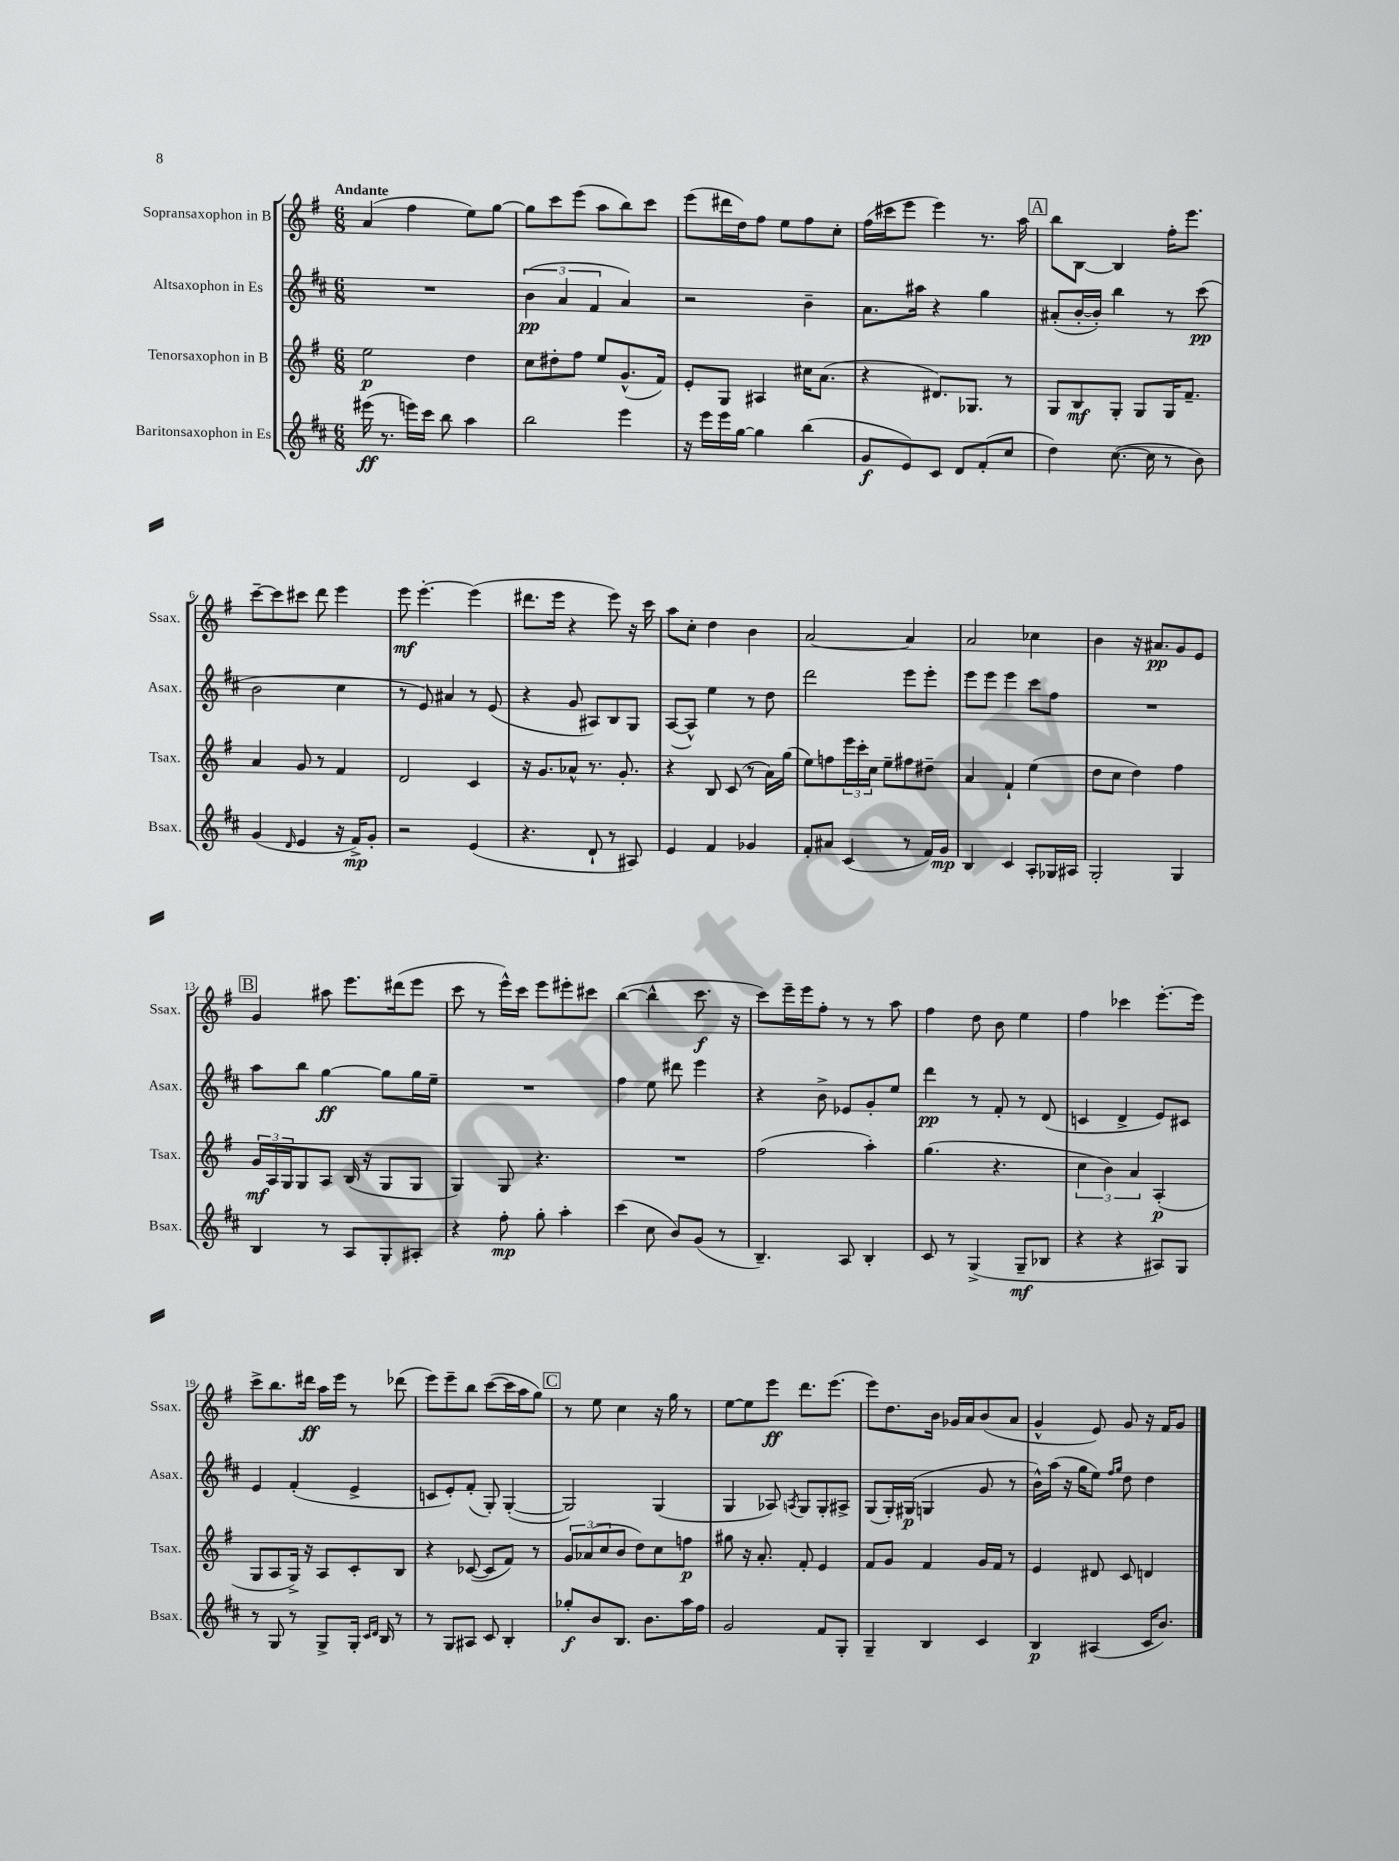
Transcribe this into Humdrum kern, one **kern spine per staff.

**kern	**dynam	**kern	**dynam	**kern	**dynam	**kern	**dynam
*part4	*part4	*part3	*part3	*part2	*part2	*part1	*part1
*staff4	*staff4	*staff3	*staff3	*staff2	*staff2	*staff1	*staff1
*I"Baritonsaxophon in Es	*	*I"Tenorsaxophon in B	*	*I"Altsaxophon in Es	*	*I"Sopransaxophon in B	*
*I'Bsax.	*	*I'Tsax.	*	*I'Asax.	*	*I'Ssax.	*
*clefG2	*	*clefG2	*	*clefG2	*	*clefG2	*
*k[f#c#]	*	*k[f#]	*	*k[f#c#]	*	*k[f#]	*
*M6/8	*	*M6/8	*	*M6/8	*	*M6/8	*
=1	=1	=1	=1	=1	=1	=1	=1
!	!	!	!	!	!	!LO:TX:a:B:t=Andante	!
(16eee#X\	ff	2ee\	p	2.r	.	(4a/	.
8.r	.	.	.	.	.	.	.
16eeen\LL)	.	.	.	.	.	4ff#\	.
16ccc#\JJ	.	.	.	.	.	.	.
8bb\	.	.	.	.	.	.	.
4aa\	.	4dd\	.	.	.	8ee\L)	.
.	.	.	.	.	.	[8gg\J	.
=2	=2	=2	=2	=2	=2	=2	=2
2bb\	.	8cc\L	.	(6b\	pp	8gg\L]	.
.	.	8dd#X'\	.	.	.	8ccc\	.
.	.	.	.	6a/	.	.	.
.	.	8ff#\J	.	.	.	(8eee\J	.
.	.	.	.	6f#/	.	.	.
.	.	8ee/L	.	.	.	8aa\L	.
4eee\	.	(8.g^^/	.	4a/)	.	8bb\)	.
.	.	.	.	.	.	8ccc\J	.
.	.	16f#/Jk)	.	.	.	.	.
=3	=3	=3	=3	=3	=3	=3	=3
16r	.	8e'/L	.	2r	.	(8eee\L	.
16eee\LL	.	.	.	.	.	.	.
16eee\	.	8G/J	.	.	.	16ddd#X\L	.
[16gg\JJ	.	.	.	.	.	16dd\J)	.
4gg\]	.	4A#X/	.	.	.	8ff#\J	.
.	.	.	.	.	.	8ee\L	.
(4bb\	.	16cc#X\KL	.	4b~\	.	8ff#\	.
.	.	(8.a\J	.	.	.	.	.
.	.	.	.	.	.	8cc'\J	.
=4	=4	=4	=4	=4	=4	=4	=4
8g/L	f	4r	.	8.a\L	.	(16ff#\LL	.
.	.	.	.	.	.	16ccc#X\J	.
8e/)	.	.	.	.	.	8eee\J	.
.	.	.	.	16aa#X\Jk	.	.	.
8c#/J	.	8.d#X/L)	.	4r	.	4eee\)	.
8d/L	.	.	.	.	.	.	.
.	.	8.G-X/J	.	.	.	.	.
(8f#'/	.	.	.	4gg\	.	8.r	.
8cc#/J	.	8r	.	.	.	.	.
.	.	.	.	.	.	16aa\	.
!!LO:REH:place=s1:t=A
=5	=5	=5	=5	=5	=5	=5	=5
4dd\)	.	8G/L	.	(8a#X'/L	.	8bb\L	.
.	.	8B/	mf	[16b'/L	.	[8B\J	.
.	.	.	.	16b'/JJ])	.	.	.
([8.cc#\	.	8G'/J	.	4bb\	.	4B/]	.
.	.	8G/L	.	.	.	.	.
16cc#\]	.	.	.	.	.	.	.
8r	.	16G/K	.	8r	.	16ff#'\KL	.
.	.	8.f#~/J	.	.	.	8.eee\J	.
8b\)	.	.	.	(8ccc#\	pp	.	.
!!LO:LB:g=z
=6	=6	=6	=6	=6	=6	=6	=6
(4g/	.	4a/	.	2b\	.	[8ccc~\L	.
.	.	.	.	.	.	8ccc\]	.
16qqd/	.	.	.	.	.	.	.
4e/	.	8g/	.	.	.	8ccc#X\J	.
.	.	8r	.	.	.	8ddd\	.
16r	.	4f#/	.	4cc#\	.	4eee\	.
16f#^/KL)	mp	.	.	.	.	.	.
8g'/J	.	.	.	.	.	.	.
=7	=7	=7	=7	=7	=7	=7	=7
2r	.	2d/	.	8r	.	8eee\	mf
.	.	.	.	8e/)	.	[4.eee'\	.
.	.	.	.	4a#X/	.	.	.
(4e/	.	4c/	.	8r	.	(4eee\]	.
.	.	.	.	(8e/	.	.	.
=8	=8	=8	=8	=8	=8	=8	=8
4.r	.	16r	.	4r	.	8.ddd#X\L	.
.	.	8.g/L	.	.	.	.	.
.	.	.	.	.	.	16eee\Jk	.
.	.	8a-X^^/J	.	8g/	.	4r	.
8d`/	.	8.r	.	8A#X/L)	.	.	.
8r	.	.	.	8B/	.	8eee\)	.
.	.	8.g'/	.	.	.	.	.
8A#X/)	.	.	.	8G/J	.	16r	.
.	.	.	.	.	.	16ccc\	.
=9	=9	=9	=9	=9	=9	=9	=9
4e/	.	4r	.	([8A/L	.	8aa\L	.
.	.	.	.	8A^^/J])	.	8cc'\J	.
4f#/	.	8B/	.	4ee\	.	4dd\	.
.	.	(8c/	.	.	.	.	.
4g-X/	.	8r	.	8r	.	4b\	.
.	.	16a\LL)	.	8dd\	.	.	.
.	.	(16gg\JJ	.	.	.	.	.
=10	=10	=10	=10	=10	=10	=10	=10
8f#'/L	.	8ee\L)	.	2ddd\	.	[2a/	.
8a#X/J	.	8ffn\	.	.	.	.	.
(4c#/	.	24eee\L	.	.	.	.	.
.	.	24ccc'\	.	.	.	.	.
.	.	24cc\JJ	.	.	.	.	.
.	.	8ee~\L	.	.	.	.	.
8r	.	8ff#X\	.	8eee\L	.	4a/]	.
16f#/LL)	.	8dd#X~\J	.	8eee'\J	.	.	.
16g/JJ	mp	.	.	.	.	.	.
=11	=11	=11	=11	=11	=11	=11	=11
4B/	.	4a/	.	8eee\L	.	2a/	.
.	.	.	.	8eee\J	.	.	.
4c#/	.	4f#`/	.	4eee\	.	.	.
8A'/L	.	(4ee\	.	8ccc#\L	.	4cc-X\	.
16G-X/L	.	.	.	8ff#\J	.	.	.
16A#X/JJ	.	.	.	.	.	.	.
=12	=12	=12	=12	=12	=12	=12	=12
2G'/	.	8dd\L	.	2.r	.	4b\	.
.	.	8cc\J	.	.	.	.	.
.	.	4dd\)	.	.	.	16r	.
.	.	.	.	.	.	8.a#X/L	pp
4G/	.	4ff#\	.	.	.	8g/	.
.	.	.	.	.	.	8e/J	.
!!LO:LB:g=z
!!LO:REH:place=s1:t=B
=13	=13	=13	=13	=13	=13	=13	=13
4B/	.	24g/LL	mf	8aa\L	.	4g/	.
.	.	24A/	.	.	.	.	.
.	.	24G/J	.	.	.	.	.
.	.	8G/	.	8bb\J	.	.	.
8r	.	8A/J	.	[4gg\	ff	8aa#X\	.
8A/L	.	(16B/	.	.	.	8.eee\L	.
.	.	16r	.	.	.	.	.
8G'/	.	8G/L	.	8gg\L]	.	.	.
.	.	.	.	.	.	(16ddd#X\k	.
8A#X'/J	.	8G/J	.	16gg\L	.	8eee\J	.
.	.	.	.	16ee~\JJ	.	.	.
=14	=14	=14	=14	=14	=14	=14	=14
4r	.	4G/)	.	2.r	.	8ccc\	.
.	.	.	.	.	.	8r	.
8ff#'\	mp	8G/	.	.	.	16eee^^\LL)	.
.	.	.	.	.	.	16ccc\JJ	.
8gg'\	.	4.r	.	.	.	8eee\L	.
4aa'\	.	.	.	.	.	8eee#X'\	.
.	.	.	.	.	.	8ccc#X\J	.
=15	=15	=15	=15	=15	=15	=15	=15
(4ccc#\	.	2.r	.	4ff#\	.	([4bb\	.
8cc#\	.	.	.	8ee\	.	4bb^^\]	.
8b/L)	.	.	.	8ddd#X\	.	.	.
(8g/J	.	.	.	4eee\	.	8.ccc\	f
8r	.	.	.	.	.	.	.
.	.	.	.	.	.	16r	.
=16	=16	=16	=16	=16	=16	=16	=16
4.B~/)	.	(2ff#\	.	4r	.	8ccc\L)	.
.	.	.	.	.	.	16eee~\L	.
.	.	.	.	.	.	16eee\J	.
.	.	.	.	8b^\	.	8ff#'\J	.
8A/	.	.	.	8e-X/L	.	8r	.
4B'/	.	4aa'\)	.	8g'/	.	8r	.
.	.	.	.	8ee/J	.	8aa\	.
=17	=17	=17	=17	=17	=17	=17	=17
8c#/	.	(4.gg\	.	4ddd\	pp	4ff#\	.
8r	.	.	.	.	.	.	.
(4G^/	.	.	.	8r	.	8dd\	.
.	.	4.r	.	8f#'/	.	8b\	.
8G~/L	mf	.	.	8r	.	4ee\	.
8B-X/J	.	.	.	(8d/	.	.	.
=18	=18	=18	=18	=18	=18	=18	=18
4r	.	6cc\	.	4cn/	.	4ff#\	.
.	.	6b\)	.	.	.	.	.
4r	.	.	.	4d^/	.	4ccc-X\	.
.	.	6a/	.	.	.	.	.
8A#X/L)	.	(4A'/	p	8e/L)	.	[8.eee'\L	.
8G/J	.	.	.	8c#X/J	.	.	.
.	.	.	.	.	.	16eee\Jk]	.
!!LO:LB:g=z
=19	=19	=19	=19	=19	=19	=19	=19
8r	.	8G/L	.	4e/	.	8ccc^\L	.
8G/	.	8A/	.	.	.	8.bb\	.
8r	.	16G^/Jk)	.	(4f#'/	.	.	.
.	.	16r	.	.	.	16ddd#X\Jk	ff
8G^/L	.	8A/L	.	.	.	16aa\LL	.
.	.	.	.	.	.	16eee\JJ	.
16G'/Jk	.	8c'/	.	4e^/	.	8r	.
16qqc#/LL	.	.	.	.	.	.	.
16qqd/JJ	.	.	.	.	.	.	.
16B/	.	.	.	.	.	.	.
8r	.	8B/J	.	.	.	(8ddd-X\	.
=20	=20	=20	=20	=20	=20	=20	=20
8r	.	4r	.	8cn/L	.	8eee\L)	.
8G/L	.	.	.	8e'/)	.	8eee~\	.
8A#X/J	.	([8c-X/	.	(8f#'/J	.	8bb\J	.
8c#/	.	8c-/L]	.	8G'/)	.	([8ccc\L	.
4B'/	.	8f#/J)	.	([4G'/	.	16ccc\L]	.
.	.	.	.	.	.	16aa\J	.
.	.	8r	.	.	.	8gg\J)	.
!!LO:REH:place=s1:t=C
=21	=21	=21	=21	=21	=21	=21	=21
8gg-X'/L	f	12g/L	.	2G/])	.	8r	.
.	.	(12a-X/	.	.	.	.	.
8b/	.	.	.	.	.	8ee\	.
.	.	12cc/	.	.	.	.	.
8.B/J	.	8b/J	.	.	.	4cc\	.
.	.	8dd\L)	.	.	.	.	.
8.b\L	.	.	.	.	.	.	.
.	.	8cc\	.	(4G/	.	16r	.
.	.	.	.	.	.	16gg\	.
16aa\L	.	8ffn\J	p	.	.	8r	.
16ff#\JJ	.	.	.	.	.	.	.
=22	=22	=22	=22	=22	=22	=22	=22
2g/	.	8gg#X\	.	4G/	.	[8ee\L	.
.	.	16r	.	.	.	8ee\]	.
.	.	8.a'/	.	.	.	.	.
.	.	.	.	8A-X/)	.	8eee\J	ff
.	.	.	.	8qAn/	.	.	.
.	.	8f#'/	.	8G/L	.	8.ddd\L	.
8f#/L	.	4e/	.	8G'/	.	.	.
.	.	.	.	.	.	(8.eee\J	.
8G'/J	.	.	.	8A#X^/J	.	.	.
=23	=23	=23	=23	=23	=23	=23	=23
4G~/	.	8f#/L	.	(8G/L	.	8eee\L)	.
.	.	8g/J	.	16G'/L)	.	8.dd\	.
.	.	.	.	(16G#X/JJ	p	.	.
4B/	.	4f#/	.	4Gn/	.	.	.
.	.	.	.	.	.	16b\Jk	.
.	.	.	.	.	.	16g-X/LL	.
.	.	.	.	.	.	16a/J	.
4c#/	.	16g/LL	.	8g/	.	(8b/	.
.	.	16f#/JJ	.	.	.	.	.
.	.	8r	.	8r	.	8a/J	.
=24	=24	=24	=24	=24	=24	=24	=24
4B/	p	4e/	.	16b^^\LL)	.	4g^^/	.
.	.	.	.	(16aa\JJ	.	.	.
.	.	.	.	16r	.	.	.
.	.	.	.	16gg\KL	.	.	.
(4A#X/	.	8d#X/	.	8ee\J)	.	8e/)	.
.	.	.	.	16qqff#/LL	.	.	.
.	.	.	.	16qqgg/JJ	.	.	.
.	.	8c/	.	8dd\	.	8g/	.
16c#/KL	.	4dn/	.	4dd\	.	16r	.
8.b/J)	.	.	.	.	.	16f#/KL	.
.	.	.	.	.	.	8g/J	.
==	==	==	==	==	==	==	==
*-	*-	*-	*-	*-	*-	*-	*-
